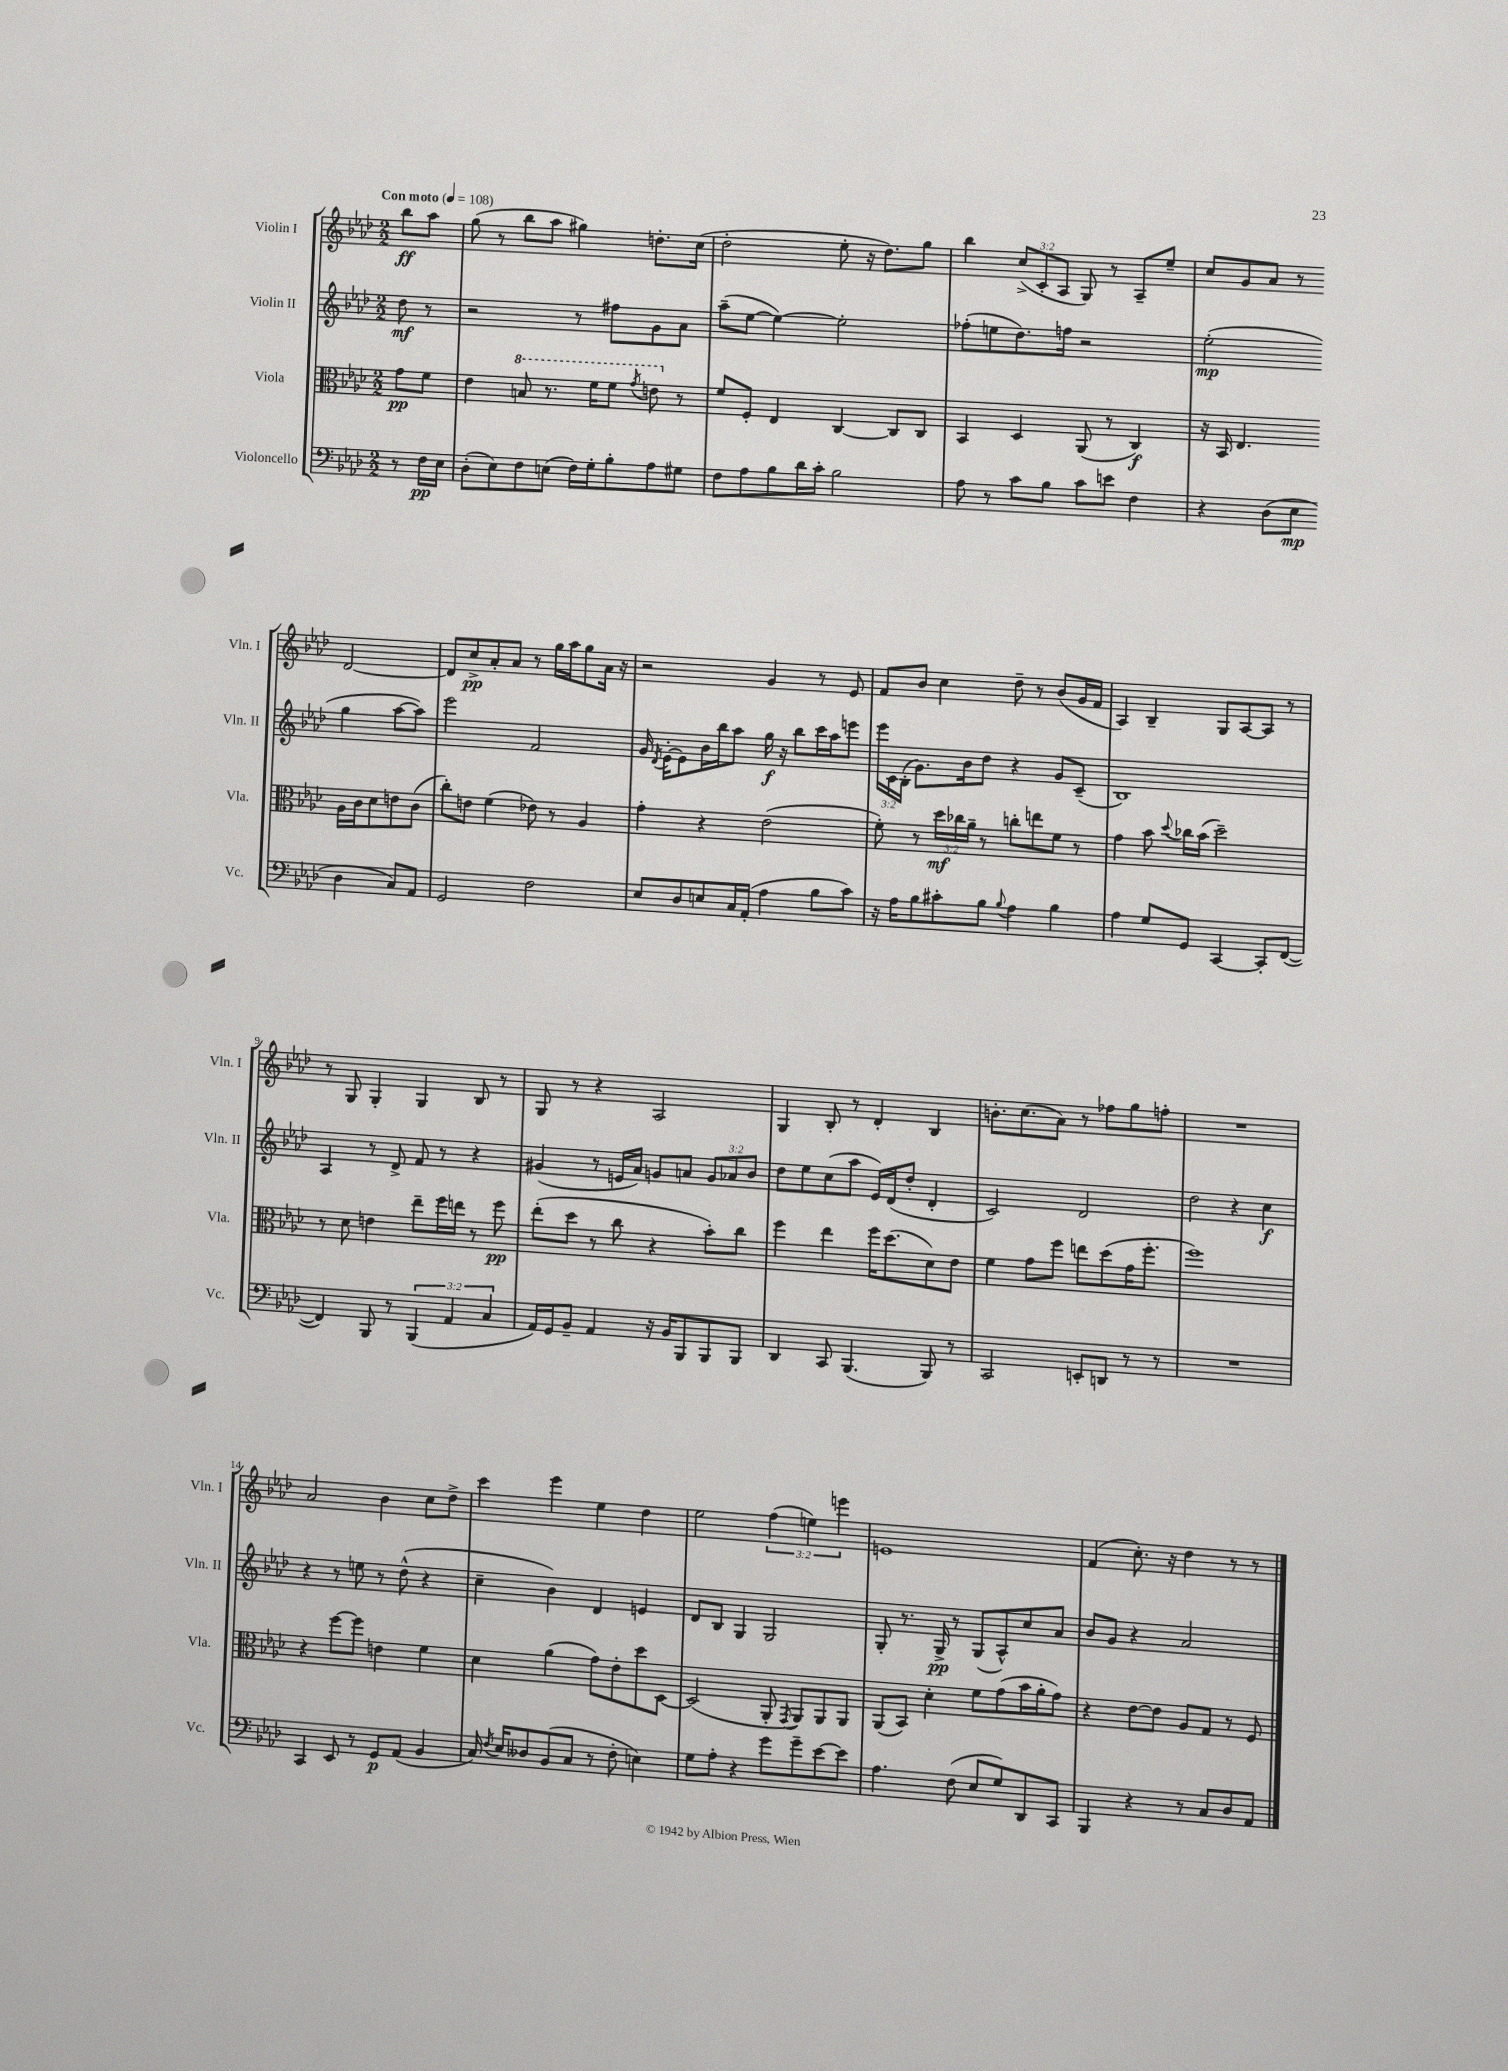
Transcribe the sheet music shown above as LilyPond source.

<<
\new StaffGroup <<
\new Staff = "s0" \with { instrumentName = "Violin I" shortInstrumentName = "Vln. I" } {
    \clef treble \key aes \major \numericTimeSignature \time 2/2 \override Staff.TupletNumber.text = #tuplet-number::calc-fraction-text \partial 4 \tempo "Con moto" 4 = 108
    \autoBeamOff bes''8[\ff aes''8] |
    g''8( r8 bes''8[ aes''8] gis''4) d''8.[-. c''16]( |
    des''2-. ees''8-. r16 des''8.[) g''8] |
    bes''4 \tuplet 3/2 { c''8[->( c'8-. aes8] } g8) r8 aes8[-- ees''8]-- |
    c''8[ g'8 aes'8] r8 des'2~ |
    des'8[ c''8->\pp aes'8-. aes'8] r8 g''16[ aes''16 g''8 aes'16] r16 |
    r2 g'4 r8 ees'8 |
    f'8[ bes'8] c''4 des''8-- r8 bes'8[( g'16 f'16] |
    aes4) bes4-- g8[ aes8~ aes8] r8 |
    r8 g8 g4-. g4 bes8 r8 |
    g8 r8 r4 aes2 |
    g4 bes8-. r8 des'4-. bes4 |
    b'8.[-. c''8.( aes'8]) r8 fes''8[ g''8 f''8]-. |
    R1 |
    aes'2 bes'4 c''8[ des''8]-> |
    c'''4 ees'''4 ees''4 des''4 |
    ees''2 \tuplet 3/2 { f''4( e''4) e'''4 } |
    e'1 |
    f'4( c''8.-.) r16 des''4 r8 r8 \bar "|." |
}
\new Staff = "s1" \with { instrumentName = "Violin II" shortInstrumentName = "Vln. II" } {
    \clef treble \key aes \major \numericTimeSignature \time 2/2 \override Staff.TupletNumber.text = #tuplet-number::calc-fraction-text \partial 4
    \autoBeamOff des''8\mf r8 |
    r2 r8 fis''8[ g'8 aes'8] |
    aes''8[--( ees''8]~ ees''4~) ees''2-. |
    fes''8[-.( e''8 des''8.) f''16] r2 |
    ees''2-.\mp( g''4 aes''8[~ aes''8]) |
    ees'''2 f'2 |
    g'16 \acciaccatura { des'8 } ees'16[~-. ees'8 bes'16 bes''16 aes''8] g''16\f r16 bes''8[ c'''16 aes''16 e'''8] |
    \tuplet 3/2 { ees'''16[ c'16 bes16]-.( } g'8.[) bes'16 des''8] r4 g'8[ c'8]--( |
    bes1) |
    aes4 r8 des'8-> f'8 r8 r4 |
    gis'4( r8 e'16[ aes'16]) g'8[ a'8] \tuplet 3/2 { g'8[ aes'8 bes'8] } |
    des''8[ ees''8 c''8( aes''8] ees'16[) des'16( des''8]-. des'4-. |
    c'2) des'2 |
    des''2 r4 c''4\f |
    r4 r8 e''8 r8 des''8-^( r4 |
    c''4-- bes'4) des'4 e'4 |
    des'8[ bes8] g4 g2 |
    g8-. r8. g16->\pp r8 g8[( aes8-^) c''8 aes'8] |
    bes'8[ g'8] r4 aes'2 \bar "|." |
}
\new Staff = "s2" \with { instrumentName = "Viola" shortInstrumentName = "Vla." } {
    \clef alto \key aes \major \numericTimeSignature \time 2/2 \override Staff.TupletNumber.text = #tuplet-number::calc-fraction-text \partial 4
    \autoBeamOff g'8[\pp f'8] |
    ees'4 \ottava #1 b'8 r8. f''16[ f''8] \acciaccatura { g''8 } e''8 \ottava #0 r8 |
    f'8[ f8]-. ees4 c4~ c8[ c8] |
    bes,4 des4 aes,8( r8 c4\f) |
    r16 bes,16 ees4. aes16[ c'16 des'8 e'8 c'8]( |
    c''8[-.) e'8] f'4( ees'8) r8 aes4 |
    g'4-. r4 ees'2( |
    f'8-.) r8 \tuplet 3/2 { des''16[\mf ces''16 aes'16]-- } r8 c''8[-. e''8 f'8] r8 |
    g'4 bes'8 \appoggiatura { des''8 } ces''16[ bes'16]( des''2--) |
    r8 des'8 e'4 ees''8[-- f''16 e''16] r8 f''8\pp |
    ees''8[-.( des''8] r8 c''8 r4 bes'8[-.) c''8] |
    f''4 ees''4 f''16[ des''8.( des'8) ees'8] |
    f'4 g'8[ f''8] e''8[ des''8( g'16 f''8.]-. |
    f''1) |
    r4 f''8[~ f''8] e'4 f'4 |
    des'4 aes'4( g'8[) ees'8-. des''8 des8]~ |
    des2( aes,8-. \acciaccatura { g,8 } aes,8[) aes,8 aes,8] |
    aes,8[( bes,8]) des'4-. f'8[ g'8( bes'16 aes'16-. g'8]) |
    r4 ees'8[~ ees'8] aes8[ g8] r8 f8 \bar "|." |
}
\new Staff = "s3" \with { instrumentName = "Violoncello" shortInstrumentName = "Vc." } {
    \clef bass \key aes \major \numericTimeSignature \time 2/2 \override Staff.TupletNumber.text = #tuplet-number::calc-fraction-text \partial 4
    \autoBeamOff r8 f16[\pp ees16] |
    des8[-.( ees8) f8 e8]( f16[) g16-. bes8-. aes8 gis8] |
    f8[ aes8 bes8 des'16 c'16]-. bes2 |
    aes8 r8 c'8[ bes8] c'8[ e'8] f4 |
    r4 des8[( ees8]\mp des4 c8[) aes,8] |
    g,2 f2 |
    ees8[ des8 e8 c16 aes,16]-.( aes4 bes8[ c'8]) |
    r16 aes16[ bes8 cis'8-. bes8] \appoggiatura { bes8 } aes4 bes4 |
    aes4 g8[ g,8] c,4~ c,8[-. f,8]~( |
    f,4) bes,,8 r8 \tuplet 3/2 { bes,,4( aes,4 c4 } |
    aes,16[) g,16 bes,8]-- aes,4 r16 bes,16[ bes,,8 bes,,8 bes,,8] |
    des,4 c,8 bes,,4.( bes,,8) r8 |
    c,2 e,8[-. d,8] r8 r8 |
    R1 |
    c,4 ees,8 r8 g,8[\p aes,8]( bes,4 |
    c16) \acciaccatura { f8 } ees16[ deses8 bes,8( c8] r8 f8-. e4) |
    g8[ aes8]-. r4 g'8[ g'8-- ees'8~ ees'8] |
    aes4. f8( ees8[ g8) des,8 c,8] |
    bes,,4 r4 r8 c8[ des8 aes,8] \bar "|." |
}
>>
>>
